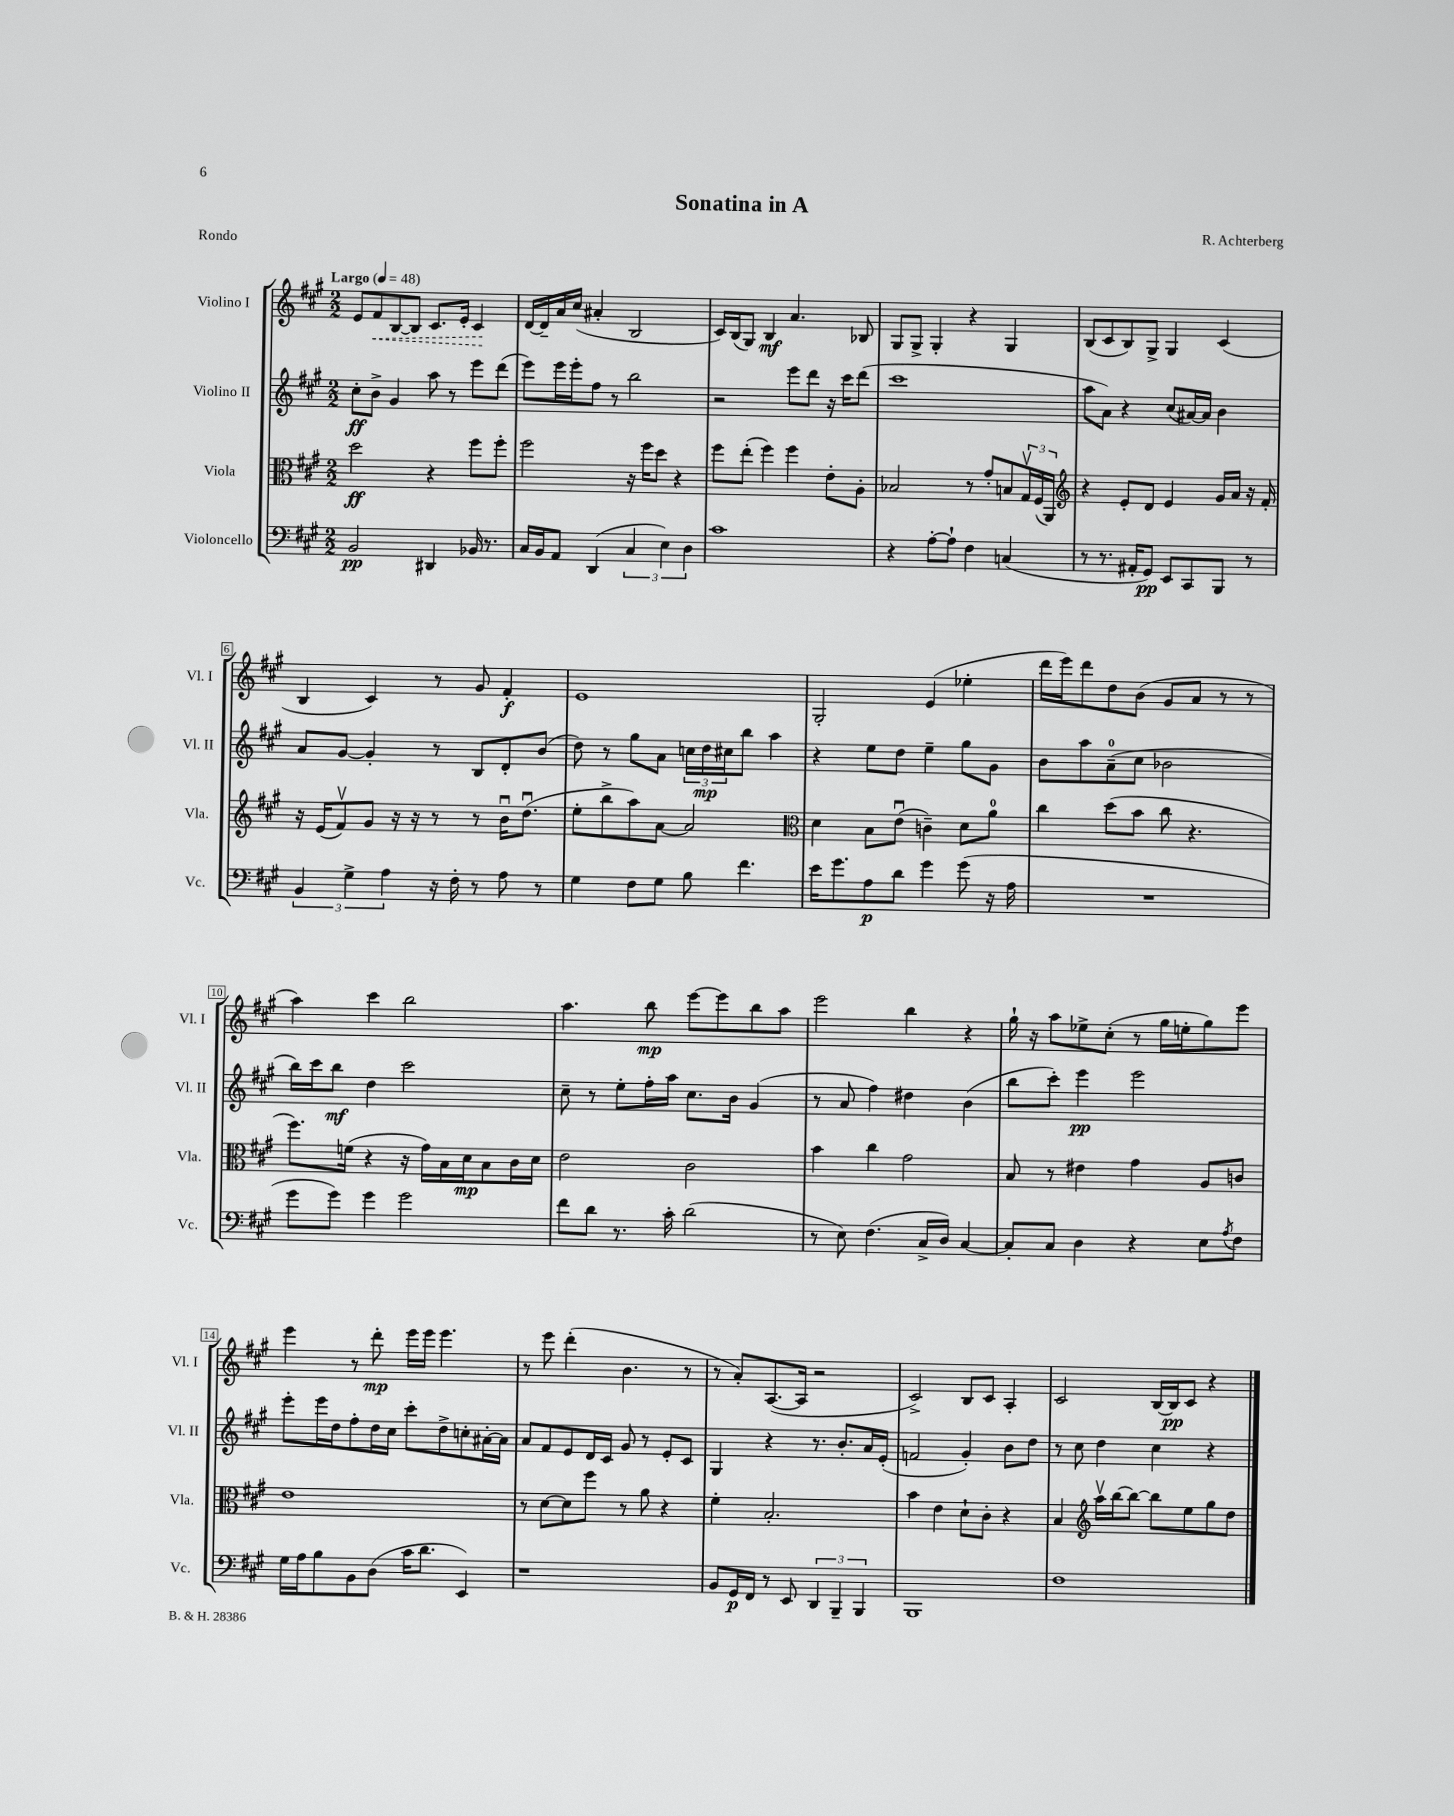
\header { title = "Sonatina in A" composer = "R. Achterberg" piece = "Rondo" }
<<
\new StaffGroup <<
\new Staff = "s0" \with { instrumentName = "Violino I" shortInstrumentName = "Vl. I" } {
    \clef treble \key a \major \numericTimeSignature \time 2/2 \tempo "Largo" 4 = 48
    e'8 \once \override Hairpin.style = #'dashed-line fis'8\< b8~ b8 cis'8. e'16-. cis'4\! |
    d'16~ d'16-- a'16 cis''16( ais'4-. b2 |
    cis'16) b16( gis8) b4\mf a'4. bes8 |
    gis8 gis8-> gis4-. r4 gis4 |
    b8( cis'8 b8) gis8-> gis4 cis'4( |
    b4 cis'4) r8 gis'8 fis'4-.\f |
    e'1 |
    gis2-. e'4( ees''4-. |
    d'''16 e'''16) d'''8 d''8 b'8( gis'8 a'8 r8 r8 |
    a''4) cis'''4 b''2 |
    a''4. b''8\mp e'''8~ e'''8 b''8 a''8 |
    e'''2 b''4 r4 |
    gis''16-! r16 a''8 ees''8-> cis''8-.( r8 gis''16 e''16-. gis''8) e'''8 |
    e'''4 r8 d'''8-.\mp e'''16 e'''16 e'''4. |
    r8 e'''8 d'''4-.( b'4. r8 |
    r8 a'8-.) a8.~( a16 r2 |
    cis'2->) b8 cis'8 a4-. |
    cis'2 b16~ b16\pp cis'8 r4 \bar "|." |
}
\new Staff = "s1" \with { instrumentName = "Violino II" shortInstrumentName = "Vl. II" } {
    \clef treble \key a \major \numericTimeSignature \time 2/2
    cis''8-.\ff b'8-> gis'4 a''8 r8 e'''8 d'''8( |
    e'''8) e'''16 e'''16-. fis''8 r8 b''2 |
    r2 e'''8 d'''8 r16 cis'''16 d'''8( |
    cis'''1 |
    a''8 a'8) r4 cis''8( ais'16~) ais'16 b'4 |
    a'8 gis'8~ gis'4-. r8 b8 d'8-. b'8( |
    d''8) r8 gis''8 a'8 \tuplet 3/2 { c''16 d''16\mp cis''16 } b''8 a''4 |
    r4 e''8 d''8 e''4-- gis''8 gis'8 |
    b'8 a''8 a'8-0--( cis''8 bes'2 |
    b''16) cis'''16 b''8\mf d''4 cis'''2 |
    cis''8-- r8 e''8-. fis''16-. a''16 cis''8. b'16 gis'4( |
    r8 a'8 fis''4) dis''4 b'4( |
    b''8 cis'''8-.) e'''4\pp e'''2 |
    e'''8-. e'''16 d''16 fis''8-. d''16 cis''16 cis'''8-. d''8-> c''8-. ais'16~-. ais'16 |
    a'8 fis'8 e'8 d'16 cis'16 gis'8 r8 e'8-. cis'8 |
    gis4 r4 r8. b'8.-. a'16 e'16-.( |
    f'2 gis'4-.) b'8 d''8 |
    r8 cis''8 d''4 cis''4 r4 \bar "|." |
}
\new Staff = "s2" \with { instrumentName = "Viola" shortInstrumentName = "Vla." } {
    \clef alto \key a \major \numericTimeSignature \time 2/2
    d''2\ff r4 fis''8 fis''8-. |
    fis''2 r16 fis''16 d''8 r4 |
    fis''8 e''8-.( fis''4) fis''4 e'8-. a8-. |
    bes2 r8 gis'8-. b8 \tuplet 3/2 { gis16\upbow fis16( a,16) } |
    \clef treble r4 e'8-. d'8 e'4 gis'16 a'16 r16 fis'16-. |
    r16 e'16( fis'8\upbow) gis'8 r16 r16 r8 r8 b'16\downbow d''8.\downbow( |
    e''8-. b''8-> a''8) a'8~ a'2 |
    \clef alto d'4 b8 e'8\downbow( c'4--) d'8 a'8-0 |
    cis''4 d''8( b'8 cis''8 r4. |
    fis''8.) f'16( r4 r16 gis'16) b16 d'16\mp b8 cis'16 d'16 |
    e'2 cis'2 |
    b'4 cis''4 gis'2 |
    b8 r8 eis'4 gis'4 a8 c'8 |
    e'1 |
    r8 d'8~ d'8 fis''8 r8 a'8 r4 |
    fis'4-. b2.-. |
    b'4 e'4 d'8-! cis'8-. r4 |
    b4 \clef treble a''16\upbow b''16~ b''8~ b''8 e''8 gis''8 d''8 \bar "|." |
}
\new Staff = "s3" \with { instrumentName = "Violoncello" shortInstrumentName = "Vc." } {
    \clef bass \key a \major \numericTimeSignature \time 2/2
    b,2\pp dis,4 bes,16 r8. |
    cis16 b,16 a,8 d,4( \tuplet 3/2 { cis4 e4) d4 } |
    cis'1 |
    r4 a8~-. a8-! fis4 c4( |
    r8 r8. ais,16-. gis,8\pp) e,8 cis,8 b,,8 r8 |
    \tuplet 3/2 { b,4 gis4-> a4 } r16 fis16-. r8 a8 r8 |
    gis4 fis8 gis8 b8 fis'4. |
    e'16 gis'8. a8\p d'8 gis'4 gis'8( r16 a16 |
    R1 |
    gis'8 gis'8) gis'4 gis'2 |
    fis'8 d'8 r8. cis'16-. d'2( |
    r8 e8) fis4.( cis16-> d16) cis4~ |
    cis8-. cis8 d4 r4 e8 \acciaccatura { a8 } fis8 |
    gis16 a16 b8 b,8 d8( cis'16 d'8. e,4) |
    r1 |
    b,8 gis,16\p fis,16 r8 e,8 \tuplet 3/2 { d,4 b,,4-- b,,4 } |
    b,,1 |
    fis1 \bar "|." |
}
>>
>>
\layout { \context { \Score \override BarNumber.stencil = #(make-stencil-boxer 0.1 0.3 ly:text-interface::print) } }
